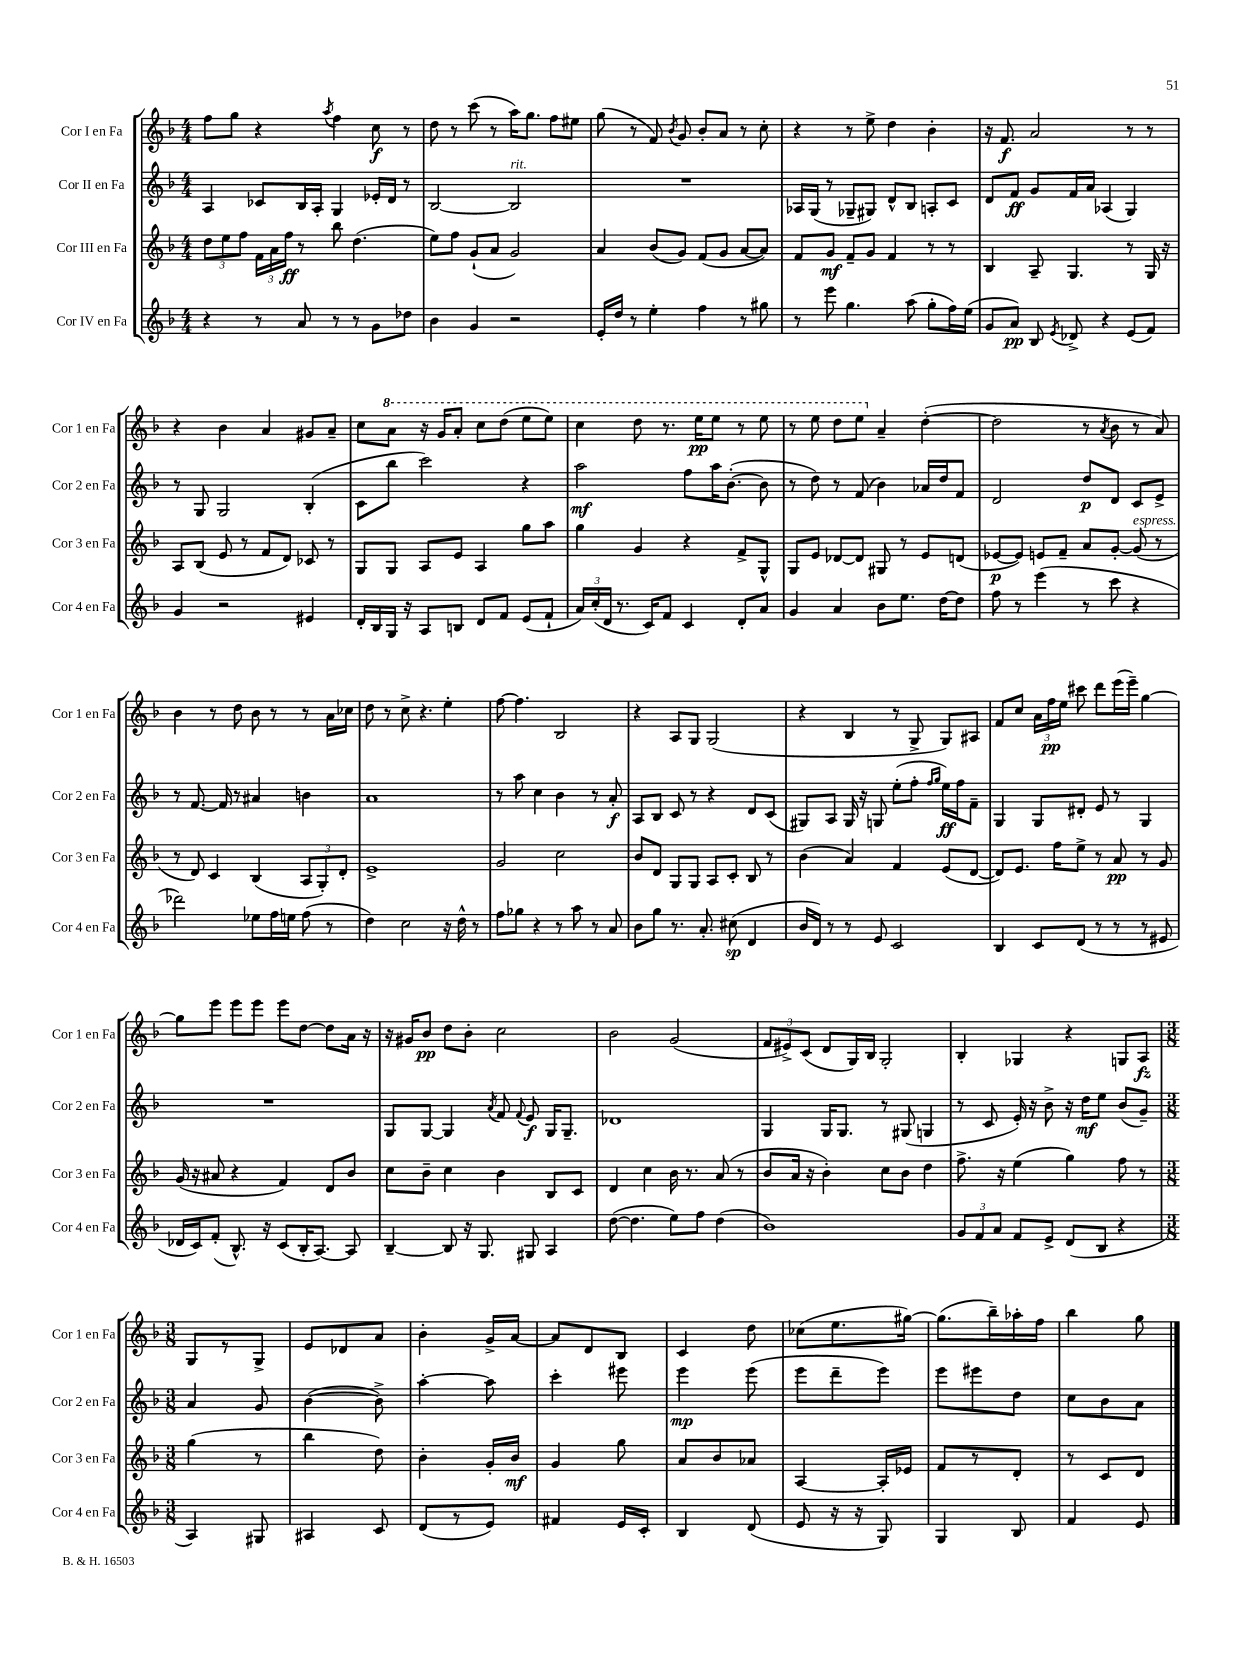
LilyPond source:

<<
\new StaffGroup <<
\new Staff = "s0" \with { instrumentName = "Cor I en Fa" shortInstrumentName = "Cor 1 en Fa" } {
    \clef treble \key f \major \numericTimeSignature \time 4/4
    \autoBeamOff f''8[ g''8] r4 \acciaccatura { a''8 } f''4 c''8\f r8 |
    d''8 r8 c'''8( r8 a''16[) g''8.] f''8[ eis''8] |
    g''8( r8 f'8) \acciaccatura { bes'8 } g'8 bes'8[-. a'8] r8 c''8-. |
    r4 r8 e''8-> d''4 bes'4-. |
    r16 f'8.\f a'2 r8 r8 |
    r4 bes'4 a'4 gis'8[ a'8]-- |
    c''8[ \ottava #1 a''8] r16 g''16[ a''8]-. c'''8[ d'''8]( e'''8[ e'''8]) |
    c'''4 d'''8 r8. e'''16[\pp e'''8] r8 e'''8 |
    r8 e'''8 d'''8[ e'''8] \ottava #0 a'4-- d''4~-.( |
    d''2 r8 \acciaccatura { a'8 } bes'8 r8 a'8) |
    bes'4 r8 d''8 bes'8 r8 r8 a'16[ ces''16] |
    d''8 r8 c''8-> r4. e''4-. |
    f''8~ f''4. bes2 |
    r4 a8[ g8] g2( |
    r4 bes4 r8 g8-> g8[) ais8] |
    f'8[ c''8] \tuplet 3/2 { a'16[ f''16\pp e''16] } cis'''8 d'''8[ e'''16( e'''16]--) g''4~ |
    g''8[ e'''8] e'''8[ e'''8] e'''8[ d''8]~ d''8[ a'16] r16 |
    r16 gis'16[ bes'8]\pp d''8[ bes'8]-. c''2 |
    bes'2 g'2( |
    \tuplet 3/2 { f'8[ eis'8->) c'8]( } d'8[ g16) bes16] g2-. |
    bes4-. ges4 r4 g8[ a8]\fz |
    \numericTimeSignature \time 3/8 g8[ r8 g8]-> |
    e'8[ des'8 a'8] |
    bes'4-. g'16[-> a'16]~ |
    a'8[ d'8 bes8] |
    c'4 d''8 |
    ces''8[( e''8. gis''16]~) |
    gis''8.[( bes''16--) aes''16-. f''16] |
    bes''4 g''8 \bar "|." |
}
\new Staff = "s1" \with { instrumentName = "Cor II en Fa" shortInstrumentName = "Cor 2 en Fa" } {
    \clef treble \key f \major \numericTimeSignature \time 4/4
    \autoBeamOff a4 ces'8[ bes16 a16]-. g4 ees'16[-. d'16] r8 |
    bes2~ bes2^\markup { \italic "rit." } |
    R1 |
    aes16[ g16]( r8 ges8[-- gis8]) d'8[-^ bes8] a8[-. c'8] |
    d'8[ f'8]\ff g'8[ f'16 a'16] aes4( g4) |
    r8 g8 g2 bes4-.( |
    c'8[ bes''8] c'''2) r4 |
    a''2\mf f''8[ a''16 bes'8.]~-.( bes'8 |
    r8 d''8) r8 f'8( bes'4) aes'16[ d''16 f'8] |
    d'2 d''8[\p d'8] c'8[ e'8]-> |
    r8 f'8.~ f'16 r8 ais'4 b'4 |
    a'1 |
    r8 a''8 c''4 bes'4 r8 a'8-.\f |
    a8[ bes8] c'8 r8 r4 d'8[ c'8]( |
    gis8[) a8] gis16 r16 g8 e''8[-.( f''8]-. \grace { f''16[ g''16] } e''16[\ff) f''16 f'8]-- |
    g4 g8[ dis'8]-. e'8 r8 g4 |
    R1 |
    g8[ g8]~ g4 \acciaccatura { a'8 } f'8 \appoggiatura { f'8 } e'8\f g16[ g8.]-- |
    des'1 |
    g4 g16[ g8.] r8 gis8( g4 |
    r8 c'8 e'16-.) r16 bes'8-> r16 d''16[\mf e''8] bes'8[( g'8]--) |
    \numericTimeSignature \time 3/8 a'4 g'8 |
    bes'4~( bes'8->) |
    a''4~-. a''8 |
    c'''4-. eis'''8 |
    e'''4\mp e'''8( |
    e'''8[ d'''8-- e'''8]) |
    e'''8[ eis'''8 d''8] |
    c''8[ bes'8 a'8] \bar "|." |
}
\new Staff = "s2" \with { instrumentName = "Cor III en Fa" shortInstrumentName = "Cor 3 en Fa" } {
    \clef treble \key f \major \numericTimeSignature \time 4/4
    \autoBeamOff \tuplet 3/2 { d''8[ e''8 f''8] } \tuplet 3/2 { f'16[ a'16 f''16]\ff } r8 bes''8 d''4.( |
    e''8[) f''8] g'8[-!( a'8] g'2) |
    a'4 bes'8[( g'8]) f'8[( g'8] a'8[~ a'8]) |
    f'8[ g'8]\mf f'8[-- g'8] f'4 r8 r8 |
    bes4 a8-- g4. r8 g16 r16 |
    a8[ bes8]( e'8 r8 f'8[ d'8]) ces'8 r8 |
    g8[ g8] a8[ e'8] a4 g''8[ a''8] |
    g''4 g'4 r4 f'8[-> g8]-^ |
    g8[ e'8] des'8[~ des'8] gis8 r8 e'8[ d'8]( |
    ees'8[~\p ees'8]) e'8[ f'8]-- a'8[ g'8]~-. g'8^\markup { \italic "espress." }( r8 |
    r8 d'8) c'4 bes4( \tuplet 3/2 { a8[ g8-.) d'8]-. } |
    e'1-> |
    g'2 c''2 |
    bes'8[ d'8] g8[ g8] a8[ c'8]-. bes8 r8 |
    bes'4( a'4) f'4 e'8[( d'8]~ |
    d'8[) e'8.] f''16[ e''8]-> r8 a'8\pp r8 g'8 |
    g'16( r16 ais'8 r4 f'4) d'8[ bes'8] |
    c''8[ bes'8]-- c''4 bes'4 bes8[ c'8] |
    d'4 c''4 bes'16 r8. a'8( r8 |
    bes'8[ a'16] r16 bes'4-.) c''8[ bes'8] d''4 |
    f''8.-> r16 e''4( g''4) f''8 r8 |
    \numericTimeSignature \time 3/8 g''4( r8 |
    bes''4 d''8) |
    bes'4-. g'16[-. bes'16]\mf |
    g'4 g''8 |
    a'8[ bes'8 aes'8] |
    a4~ a16[-. ees'16] |
    f'8[ r8 d'8]-. |
    r8 c'8[ d'8] \bar "|." |
}
\new Staff = "s3" \with { instrumentName = "Cor IV en Fa" shortInstrumentName = "Cor 4 en Fa" } {
    \clef treble \key f \major \numericTimeSignature \time 4/4
    \autoBeamOff r4 r8 a'8 r8 r8 g'8[ des''8] |
    bes'4 g'4 r2 |
    e'16[-. d''16] r8 e''4-. f''4 r8 gis''8 |
    r8 e'''8 g''4. a''8( g''8[-. f''16) e''16]( |
    g'8[ a'8]\pp) bes8 \acciaccatura { e'8 } des'8-> r4 e'8[( f'8]) |
    g'4 r2 eis'4 |
    d'16[-. bes16 g16] r16 a8[ b8] d'8[ f'8] e'8[( f'8]-! |
    \tuplet 3/2 { a'16[) c''16-.( d'16] } r8. c'16[) f'8] c'4 d'8[-. a'8] |
    g'4 a'4 bes'8[ e''8.] d''16[~ d''8] |
    f''8 r8 e'''4( r8 c'''8 r4 |
    des'''2) ees''8[ f''16 e''16] f''8( r8 |
    d''4) c''2 r16 d''16-^ r8 |
    f''8[ ges''8] r4 r8 a''8 r8 a'8 |
    bes'8[ g''8] r8. a'8.-. cis''8\sp( d'4 |
    bes'16[ d'16]) r8 r8 e'8 c'2 |
    bes4 c'8[ d'8]( r8 r8 r8 eis'8 |
    des'16[ c'16) f'8]-.( bes8.-^) r16 c'8[( bes16-. a8.]~) a8 |
    bes4~-- bes8 r16 g8. gis8 a4 |
    d''8~( d''4. e''8[) f''8] d''4( |
    bes'1) |
    \tuplet 3/2 { g'8[ f'8 a'8] } f'8[ e'8]-> d'8[( bes8] r4 |
    \numericTimeSignature \time 3/8 a4) gis8 |
    ais4 c'8 |
    d'8[( r8 e'8]) |
    fis'4 e'16[ c'16]-. |
    bes4 d'8( |
    e'8 r16 r16 g8) |
    g4 bes8 |
    f'4 e'8 \bar "|." |
}
>>
>>
\layout { \context { \Score \remove "Bar_number_engraver" } }
